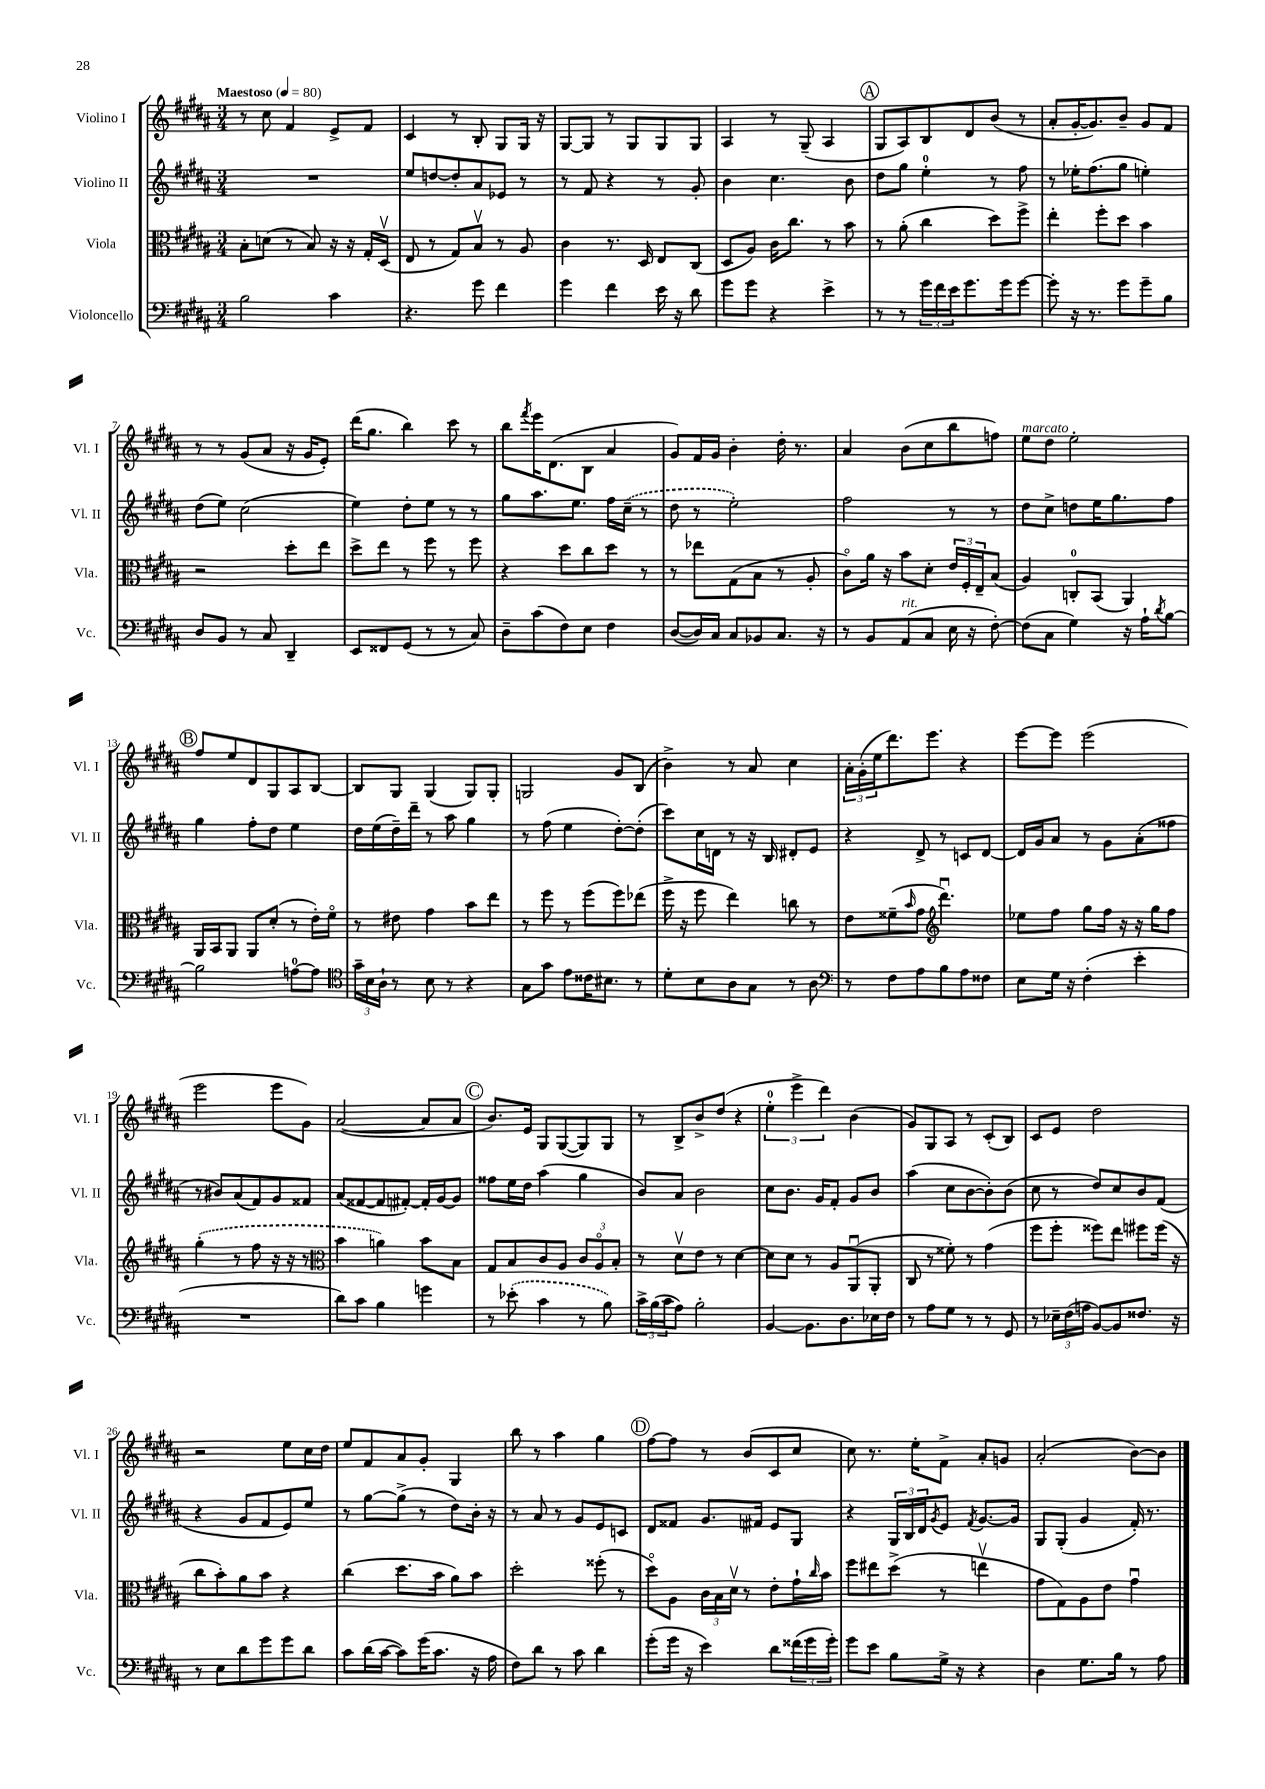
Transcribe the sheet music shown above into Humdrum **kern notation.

**kern	**kern	**kern	**kern
*staff4	*staff3	*staff2	*staff1
*clefF4	*clefC3	*clefG2	*clefG2
*k[f#c#g#d#a#]	*k[f#c#g#d#a#]	*k[f#c#g#d#a#]	*k[f#c#g#d#a#]
*M3/4	*M3/4	*M3/4	*M3/4
*MM80	*MM80	*MM80	*MM80
2B	8B'	2.r	8r
.	(8d	.	8cc#
.	8r	.	4f#
.	8B)	.	.
4c#	16r	.	8e^
.	16r	.	.
.	16G#'	.	8f#
.	(16D#v	.	.
=	=	=	=
4.r	8E	8ee	4c#
.	8r	[8dd	.
.	8G#)	8dd']	8r
8g#	8Bv	8a#	8B'
4f#	8r	8e-	8G#
.	8A#	8r	16G#
.	.	.	16r
=	=	=	=
4g#	4c#	8r	[8G#
.	.	8f#	8G#]
4f#	8.r	4r	8r
.	.	.	8G#
.	16D#	.	.
16e	8E	8r	8G#
16r	.	.	.
8d#	(8C#	8g#'	8G#
=	=	=	=
8g#	8D#	4b	4A#
8g#	8A#)	.	.
4r	16c#	4.cc#	8r
.	8.cc#	.	.
.	.	.	(8G#~
4e^	8r	.	4A#
.	8b	8b	.
=	=	=	=
8r	8r	8dd#	8G#
8r	(8a#'	8gg#	8A#)
24g#	4cc#	4ee'	8B
24f#	.	.	.
24e	.	.	.
8.g#	.	.	8d#
.	8dd#)	8r	(8b
16g#	.	.	.
[8g#	8ff#^	8ff#	8r
=	=	=	=
8g#']	4ee'	8r	8a#'
16r	.	16ee-'	[16g#'
8.r	.	(8.ff#	8.g#])
.	8ff#'	.	.
8g#	8dd#	8gg#	8b~
8g#~	4b	4ee')	8g#
8B	.	.	8f#
=	=	=	=
8D#	2r	(8dd#	8r
8BB	.	8ee)	8r
8r	.	(2cc#	(8g#
8C#	.	.	8a#
4DD#~	8dd#'	.	16r
.	.	.	16g#
.	8ee	.	8e')
=	=	=	=
8EE	8dd#^	4ee)	(16ddd#
.	.	.	8.gg#
8FF##	8ee	.	.
(8GG#	8r	8dd#'	4bb)
8r	8ff#	8ee	.
8r	8r	8r	8ccc#
8C#)	8ff#	8r	8r
=	=	=	=
8D#~	4r	8gg#	8bb
.	.	.	8qfff#
(8c#	.	8.aa#	16eee
.	.	.	(8.d#
8F#)	8dd#	.	.
.	.	8.ee	.
8E	8cc#	.	8B
4F#	8dd#	16ff#	4a#
.	.	(16cc#~	.
.	8r	8r	.
=	=	=	=
([8D#	8r	8dd#	8g#)
16D#])	8ee-	8r	16f#
16C#	.	.	16g#
8C#	(8G#	2ee')	4b'
8BB-	8B	.	.
8.C#	8r	.	16dd#'
.	.	.	8.r
.	8A#'	.	.
16r	.	.	.
=	=	=	=
8r	8c#o)	2ff#	4a#
8BB	16a#	.	.
.	16r	.	.
(8AA#	8b	.	(8b
8C#	8d#'	.	8cc#
16E	24e	8r	8bb
.	24F#'	.	.
16r	.	.	.
.	24E~	.	.
[8F#')	(8B	8r	8ff)
=	=	=	=
(8F#]	4A#)	8dd#	8ee
8C#	.	8cc#^	8dd#
4G#)	8C'	8dd	2ee'
.	(8BB	16ee	.
.	.	8.gg#	.
16r	4AA#)	.	.
16A#`	.	.	.
8qd#	.	.	.
[8B	.	8ff#	.
=	=	=	=
2B]	16AA#	4gg#	8ff#
.	16BB	.	.
.	8AA#	.	8ee
.	8AA#	8ff#'	8d#
.	(8d#'	8dd#	8G#
[8A	8r	4ee	8A#
8A]	16e')	.	[8B
.	16f#o	.	.
=	=	=	=
*clefC4	*	*	*
24g#~	8r	16dd#	8B]
24B	.	.	.
.	.	(16ee	.
24A#`	.	.	.
8r	8e#	16dd#~)	8G#
.	.	16ddd#~	.
8B	4g#	8r	(4G#
8r	.	8aa#	.
4r	8b	4gg#	8G#)
.	8ee	.	8G#'
=	=	=	=
8G#	8r	8r	2G
8g#	8ff#	(8ff#	.
8e	8r	4ee	.
16c##	(8ff#	.	.
8.B#	.	.	.
.	8ff#)	[8dd#')	8g#
8r	(8ee-	(8dd#']	(8B
=	=	=	=
8d#'	16ff#^	8ccc#)	4b^)
.	16r	.	.
8B	8ff#	16cc#	.
.	.	16d	.
8A#	4ee)	8r	8r
8G#	.	16r	8a#
.	.	16B	.
8r	8cc	8d#'	4cc#
8A#	8r	8e	.
=	=	=	=
*clefF4	*	*	*
8r	8e	4r	24a#'
.	.	.	(24g#'
.	.	.	24ee
8F#	(8f##~	.	8.ddd#)
.	16qqb	.	.
8A#	8g#	8d#^	.
.	.	.	8.eee
*	*clefG2	*	*
8B	4.ddd#u)	8r	.
8A#	.	8c	4r
8F##	.	[8d#	.
=	=	=	=
8E	8ee-	16d#]	[8eee
.	.	16g#	.
16G#	8ff#	8a#	8eee]
16r	.	.	.
(4F#'	8gg#	8r	(2eee
.	16ff#	8g#	.
.	16r	.	.
4e'	16r	(8a#'	.
.	16gg#	.	.
.	8ff#	8ff##	.
=	=	=	=
2.r	(4gg#'	8r	2eee
.	.	8b#)	.
.	8r	(8a#	.
.	8ff#	8f#)	.
.	16r	8g#	8eee
.	16r	.	.
.	8r	8f##	8g#)
=	=	=	=
*	*clefC3	*	*
8d#)	4b	(8a#	([2a#
8c#	.	[8f##	.
4B	4a)	8f##]	.
.	.	[8f#')	.
4g	8b	16f#']	8a#]
.	.	[16g#	.
.	8B	8g#]	8a#
=	=	=	=
8r	8G#	8ff##	8.b)
(8e-'	8B	16ee	.
.	.	16dd#	16e
4c#	8c#	(4aa#	8G#
.	8A#	.	([8G#
8r	12c#	4gg#	8G#])
.	12A#o	.	.
8B)	.	.	8G#
.	12B'	.	.
=	=	=	=
24c#^	8r	8b)	8r
(24B	.	.	.
24c#	.	.	.
8A#)	8d#v	8a#	8B^
2B'	8e	2b	8b^
.	8r	.	(8dd#
.	[4d#	.	4r
=	=	=	=
[4BB	8d#]	8cc#	6ee'
.	8d#	8.b	.
.	.	.	6eee^
8.BB]	8r	.	.
.	.	16g#	.
.	.	.	6ddd#)
.	8A#	8f#'	.
8.D#	.	.	.
.	(8AA#u	8g#	(4b
16E-	8AA#'	8b	.
16F#	.	.	.
=	=	=	=
8r	8C#	(4aa#	8g#)
8A#	8r	.	8G#
8G#	8f##')	8cc#	8A#
8r	8r	[8b	8r
8r	(4g#	8b'])	(8c#'
8GG#	.	(8b	8B)
=	=	=	=
8r	8ff#	8cc#	8c#
24E-~	8ff#'	8r	8e
(24F#	.	.	.
24A	.	.	.
[8BB)	8ff##)	8dd#)	2dd#
8BB]	8ee	8cc#	.
8.F##	8ff#	8b	.
.	(16ff#	(8f#	.
16r	16r	.	.
=	=	=	=
8r	8cc#	4r	2r
8E	8b')	.	.
8d#	8a#	8g#	.
8g#	8b	8f#	.
8g#	4r	8e)	8ee
8d#	.	8ee	16cc#
.	.	.	16dd#
=	=	=	=
8c#	(4cc#	8r	8ee
(16d#	.	[8gg#	8f#
[16c#	.	.	.
8c#])	8.dd#	(8gg#^]	8a#
(16g#	.	8r	8g#'
8.c#	16b	.	.
.	8a#)	8dd#)	4G#
16r	8b	16b'	.
16A#	.	16r	.
=	=	=	=
8F#)	2dd#'	8r	8bb
8d#	.	8a#	8r
8r	.	8r	4aa#
8c#	.	8g#	.
4d#	(8ff##'	8e	4gg#
.	8r	8c	.
=	=	=	=
(8g#'	8dd#o)	8d#	[8ff#
16g#	8A#	8f##	8ff#]
16r	.	.	.
4e)	24c#	8.g#	8r
.	24B	.	.
.	24d#v	.	.
.	8r	.	(8b
.	.	16f#	.
8d#	8e'	8e	8c#
(24f##	16g#`	8G#	8cc#
24g#	.	.	.
.	16qqcc#	.	.
.	16b	.	.
24g#')	.	.	.
=	=	=	=
8g#	8ff#	4r	8cc#)
8e	8ee#	.	8.r
8B	(8dd#^	24G#	.
.	.	24B	.
.	.	.	16ee'
.	.	24d#	.
.	.	8qg#	.
16G#^	8r	8e	8f#^
16r	.	.	.
.	.	8qf#	.
4r	4eev	[8.g#	8a#'
.	.	.	8g
.	.	16g#]	.
=	=	=	=
4D#	8g#	8G#	(2a#'
.	8G#)	(8G#'	.
8.G#	8A#	4g#	.
.	8e	.	.
16B	.	.	.
8r	4g#u	16f#')	[8b)
.	.	8.r	.
8A#	.	.	8b]
==	==	==	==
*-	*-	*-	*-
